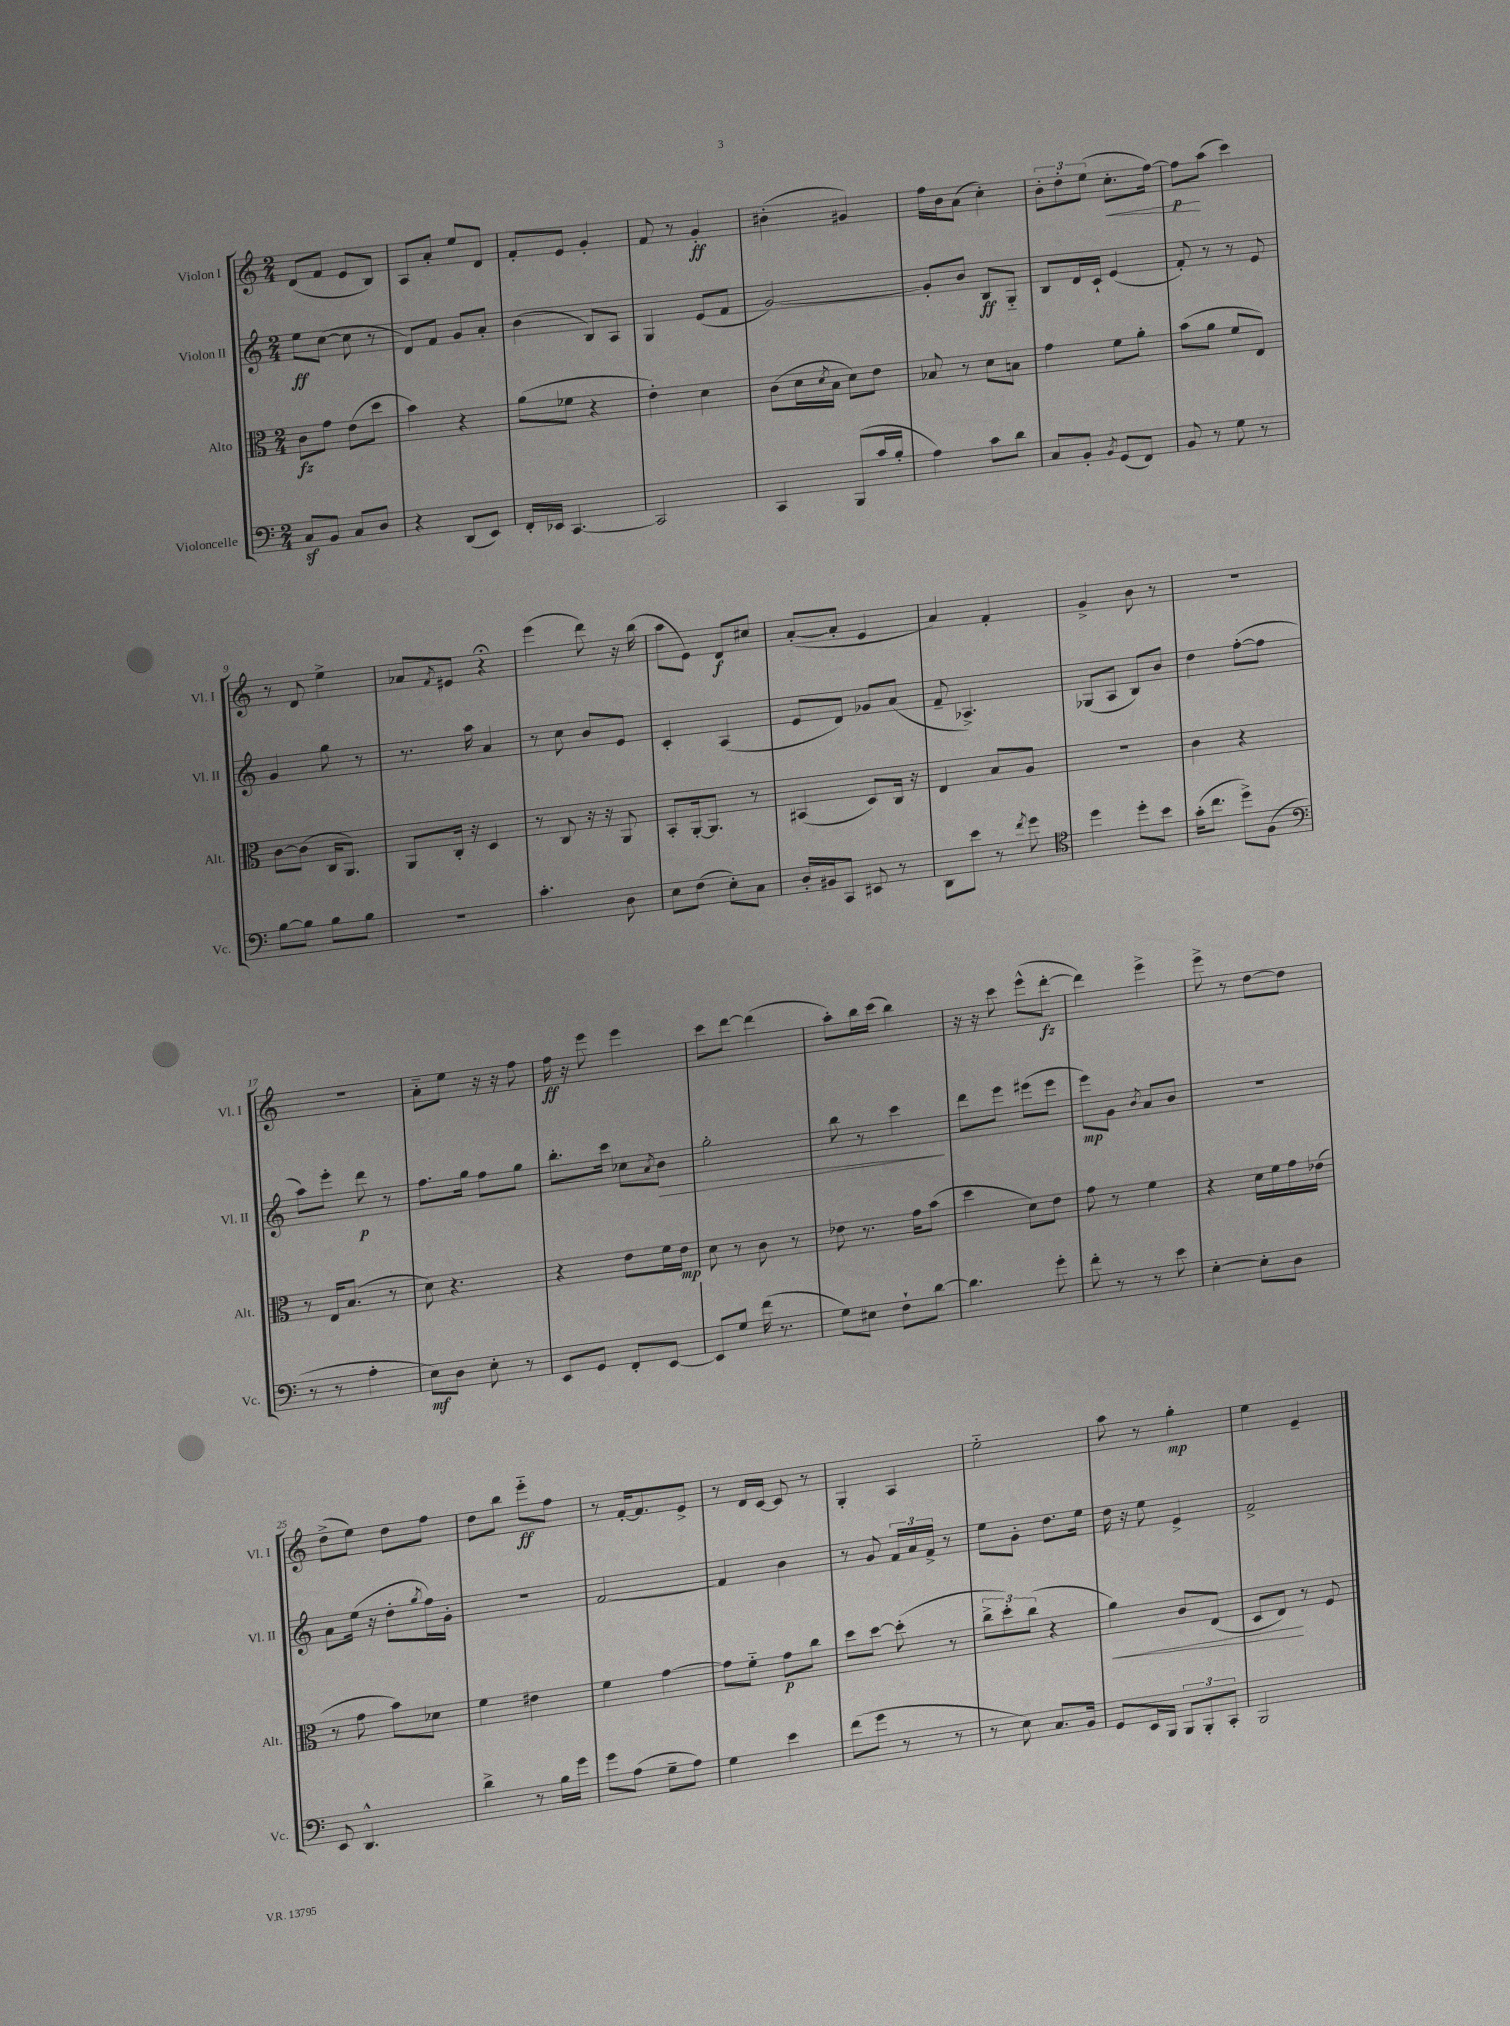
<<
\new StaffGroup <<
\new Staff = "s0" \with { instrumentName = "Violon I" shortInstrumentName = "Vl. I" } {
    \clef treble \key c \major \numericTimeSignature \time 2/4
    d'8( f'8 e'8 b8) |
    a8 a'8-. e''8 d'8 |
    f'8-. e'8 g'4-. |
    f'8 r8 g'4-.\ff |
    bis'4-.( gis'4) |
    f''16 b'16 a'8( c''4-.) |
    \tuplet 3/2 { b'8-. d''8-. e''8( } c''8.-.\< f''16~) |
    f''8\p\! a''8( c'''4) |
    r8 d'8 e''4-> |
    aes'8 \acciaccatura { f'8 } eis'8 r4\fermata |
    e'''4( d'''8) r16 b''16( |
    a''8 e'8) d'8\f cis''8 |
    a'8~-.( a'8-. e'4 |
    a'4) f'4-. |
    g'4-> b'8 r8 |
    R2 |
    r2 |
    a'8-_ e''8 r16 r16 f''8 |
    f''16\ff r16 e'''8 e'''4 |
    c'''8 d'''8~ d'''4( |
    a''8-.) b''16 c'''16( b''4) |
    r16 r16 c'''8 e'''8-^( d'''8~-.\fz |
    d'''4) e'''4-> |
    e'''8-> r8 d''8~ d''8 |
    d''8->( e''8) d''8 f''8 |
    d''8 b''8 e'''8-_\ff f''8 |
    r8 f'16~-. f'8. e'8-> |
    r8 d'16 c'16~ c'8 r8 |
    g4-. a4 |
    e''2-_ |
    a''8 r8 g''4-.\mp |
    e''4 e'4-- \bar "|." |
}
\new Staff = "s1" \with { instrumentName = "Violon II" shortInstrumentName = "Vl. II" } {
    \clef treble \key c \major \numericTimeSignature \time 2/4
    e''8\ff c''8~( c''8 r8 |
    d'8) f'8 g'8 a'8-. |
    b'4( b8) a8 |
    g4 e'8( f'8 |
    g'2~) |
    g'8-. b'8 b8\ff g8-_ |
    b8 d'16 c'16-! e'4( |
    f'8-.) r8 r8 e'8 |
    g'4 g''8 r8 |
    r8. a''16 a'4 |
    r8 c''8 b'8 e'8 |
    c'4-. a4( |
    e'8 d'8) ges'8 a'8( |
    f'8-- aes4.->) |
    ges8( a8 b8) b'8 |
    d''4 f''8~-.( f''8 |
    a''8) e'''8-. d'''8\p r8 |
    f''8. g''16 f''8 g''8 |
    b''8.-. c'''16 ces''8 \acciaccatura { a'8 } b'8\> |
    g''2-. |
    b''8 r8 c'''4\! |
    d'''8 e'''8 eis'''8( eis'''8 |
    e'''8\mp) g'8 \acciaccatura { b'8 } a'8 b'8 |
    r2 |
    a'8 e''16( r16 d''8-. \acciaccatura { g''8 } f''16) g'16-. |
    R2 |
    f'2~ |
    f'4 b'4 |
    r8 g'8 \tuplet 3/2 { f'16 a'16 f'16-> } r8 |
    e''8 g'8-. d''8. e''16 |
    d''16 r16 e''8 e'4-> |
    f'2-> \bar "|." |
}
\new Staff = "s2" \with { instrumentName = "Alto" shortInstrumentName = "Alt." } {
    \clef alto \key c \major \numericTimeSignature \time 2/4
    c'8\fz g'8 e'8( d''8 |
    b'4) r4 |
    a'8( fes'8 r4 |
    e'4-.) d'4 |
    c'8( d'16 \acciaccatura { d'8 } b16 d'8) e'8 |
    bes8 r8 d'8 b8 |
    g'4 f'8 a'8-. |
    b'8( a'8 f'8 e8) |
    c'8~ c'8( c16 a,8.) |
    a,8 c16-. r16 d4 |
    r8 c8 r16 r16 a,8 |
    b,8-. a,16~-. a,8. r8 |
    bis,4( d8) c16 r16 |
    e4 b8 a8 |
    r2 |
    c'4 r4 |
    r8 e16 b8.( r8 |
    d'8) r4. |
    r4 e'8 f'16 e'16\mp |
    d'8 r8 c'8 r8 |
    ees'8 r8. g'16 b'8( |
    d''4 d'8) e'8 |
    g'8 r8 f'4 |
    r4 d'16 f'16 g'16 ees'16( |
    r8 g'8 b'8) des'8 |
    f'4 eis'4 |
    f'4 g'4~ |
    g'8 f'8-_ g'8\p c''8 |
    d''8 d''8~ d''8-.( r8 |
    \tuplet 3/2 { c''8-> d''8-.) c''8( } r4 |
    a'4\<) c'8 e8( |
    d8 e8\!) r8 f8 \bar "|." |
}
\new Staff = "s3" \with { instrumentName = "Violoncelle" shortInstrumentName = "Vc." } {
    \clef bass \key c \major \numericTimeSignature \time 2/4
    c8\sf b,8 c8 d8 |
    r4 d,8( e,8) |
    f,16-. ees,16 c,4.~ |
    c,2 |
    c,4 b,,8( c'16 b16-. |
    a4) c'8 d'8 |
    c8 b,8-. \acciaccatura { b,8 } g,8( f,8) |
    b,8 r8 g8 r8 |
    b8~ b8 b8 b8 |
    r2 |
    c'4.-. d8 |
    e8 f8( e8-.) c8 |
    d16-. bis,16 c,8 eis,8 r8 |
    d,8 e'8 r8 \acciaccatura { f'8 } g'8 |
    \clef tenor d''4 d''8-. b'8 |
    g'16-.( c''8. d''8->) f8( |
    \clef bass r8 r8 a4-. |
    e8\mf) d8 e8-. r8 |
    e,8 g,8 f,8-. e,8~ |
    e,8 g8 f'16( r8. |
    g8) eis8 f8-! d'8~ |
    d'4. g'8-. |
    f'8-. r8 r8 e'8 |
    e4~-. e8-. d8 |
    e,8 d,4.-^ |
    d'4-> r8 b16 g'16 |
    g'8 a8( g8-- a8) |
    g4 e'4 |
    f'8( g'8 r8 r8 |
    r8 e8) c8. b,16 |
    g,8 e,16 b,,16 \tuplet 3/2 { b,,8 b,,8-. c,8-. } |
    b,,2 \bar "|." |
}
>>
>>
